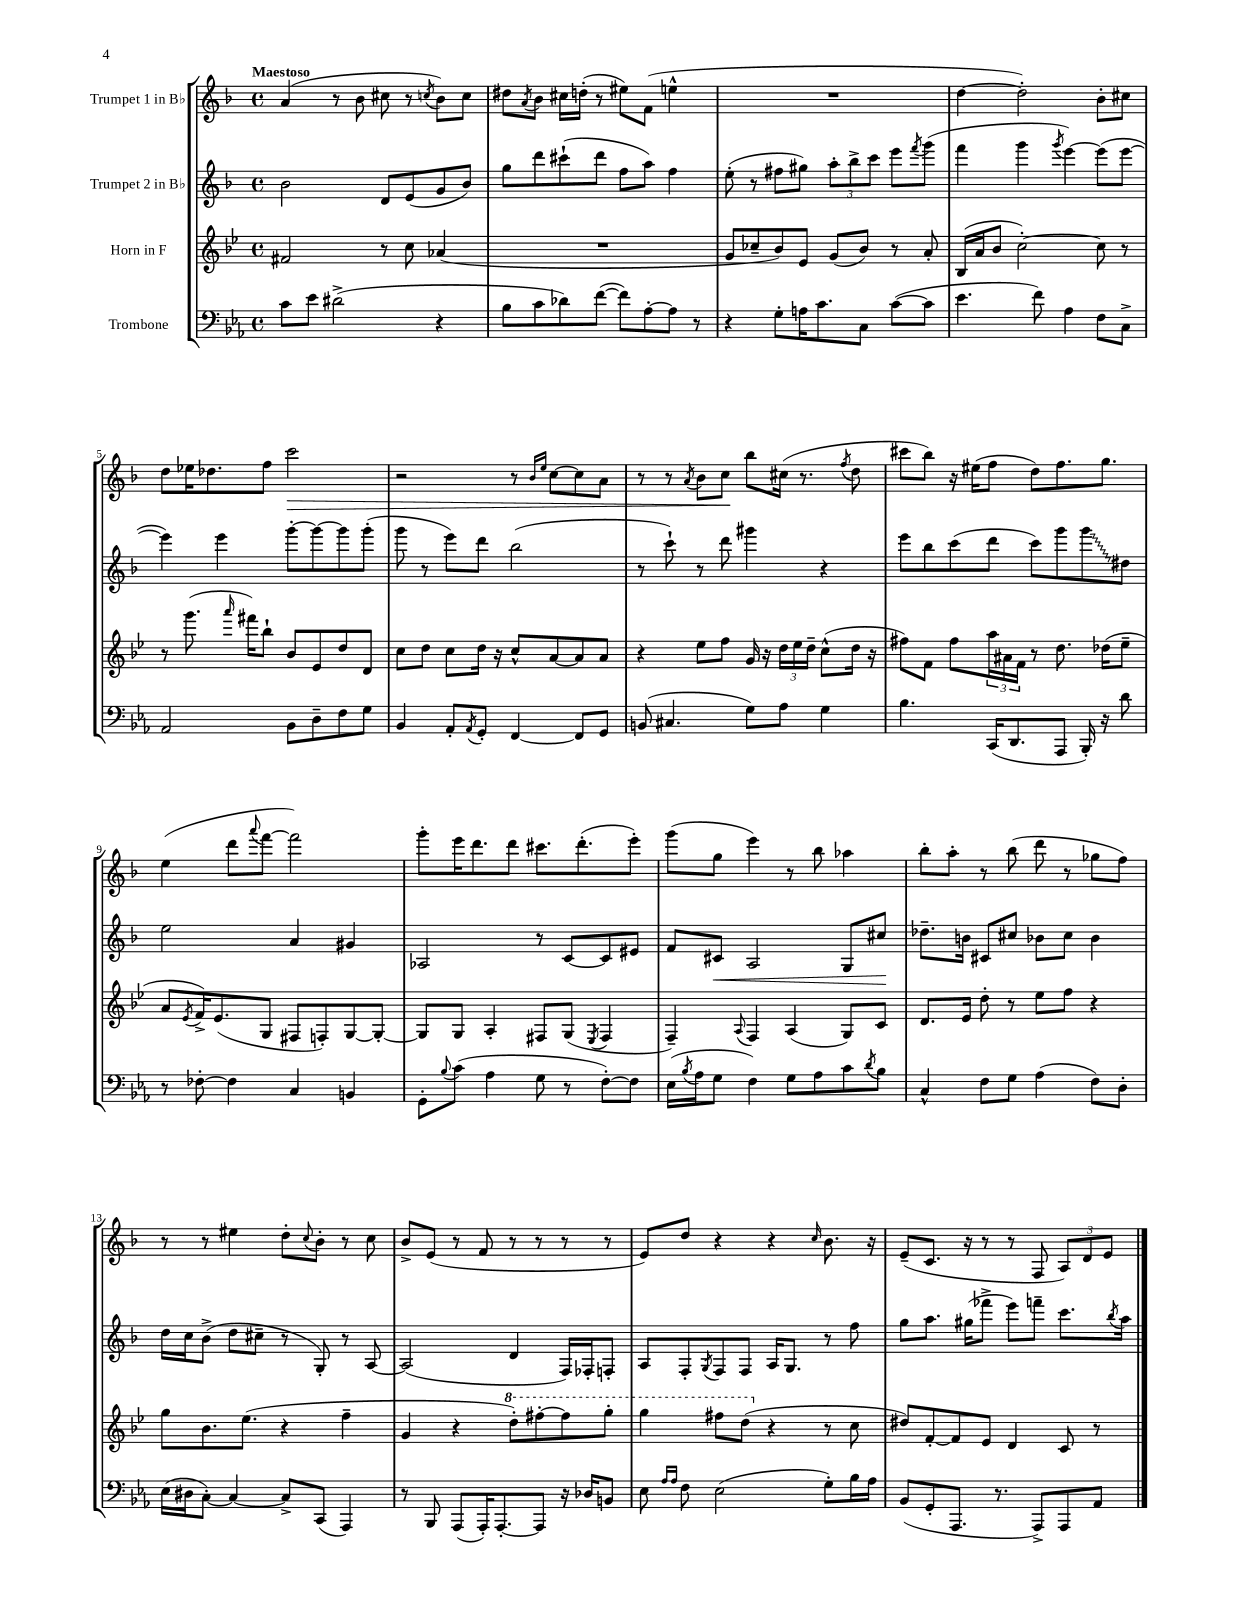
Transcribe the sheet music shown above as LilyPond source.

<<
\new StaffGroup <<
\new Staff = "s0" \with { instrumentName = "Trumpet 1 in Bb" } {
    \clef treble \key f \major \defaultTimeSignature \time 4/4 \tempo "Maestoso"
    a'4( r8 bes'8 cis''8 r8 \acciaccatura { c''8 } bes'8) c''8 |
    dis''8 \acciaccatura { a'8 } bes'8 cis''16 d''16-.( r8 eis''8) f'8( e''4-^ |
    R1 |
    d''4~ d''2-.) bes'8-. cis''8 |
    d''8 ees''16 des''8. f''8 c'''2\> |
    r2 r8 \grace { bes'16 e''16 } c''8~ c''8 a'8 |
    r8 r8 \acciaccatura { a'8 } bes'8 c''8\! bes''8 cis''16( r8. \acciaccatura { f''8 } d''8 |
    cis'''8 bes''8) r16 eis''16( f''8 d''8) f''8. g''8. |
    e''4( d'''8 \appoggiatura { a'''8 } f'''8~ f'''2) |
    g'''8-. e'''16 d'''8. d'''8 cis'''8. d'''8.-.( e'''8-.) |
    g'''8( g''8 e'''4) r8 bes''8 aes''4 |
    bes''8-. a''8-. r8 bes''8( d'''8 r8 ges''8 f''8) |
    r8 r8 eis''4 d''8-. \appoggiatura { c''8 } bes'8-. r8 c''8 |
    bes'8-> e'8( r8 f'8 r8 r8 r8 r8 |
    e'8) d''8 r4 r4 \grace { c''16 } bes'8. r16 |
    e'8--( c'8. r16 r8 r8 f8 \tuplet 3/2 { a8) d'8 e'8 } \bar "|." |
}
\new Staff = "s1" \with { instrumentName = "Trumpet 2 in Bb" } {
    \clef treble \key f \major \defaultTimeSignature \time 4/4
    bes'2 d'8 e'8( g'8 bes'8) |
    g''8 d'''8 cis'''8-!( d'''8 f''8 a''8) f''4 |
    e''8-.( r8 fis''8 gis''8) \tuplet 3/2 { a''8-. bes''8-> c'''8 } e'''8 \acciaccatura { f'''8 } g'''8( |
    f'''4 g'''4 \acciaccatura { g'''8 } e'''4~) e'''8( e'''8~ |
    e'''4) e'''4 g'''8~-. g'''8~ g'''8 g'''8-.( |
    g'''8 r8 e'''8) d'''8 bes''2( |
    r8 c'''8-!) r8 d'''8 gis'''4 r4 |
    e'''8 bes''8 c'''8( d'''8 c'''8) g'''8 \once \override Glissando.style = #'zigzag g'''8\glissando dis''8 |
    e''2 a'4 gis'4 |
    aes2 r8 c'8~ c'8 eis'8 |
    f'8 cis'8\< a2 g8 cis''8\! |
    des''8.-- b'16 cis'8 cis''8 bes'8 cis''8 bes'4 |
    d''16 c''16 bes'8->( d''8 cis''8-- r8 g8-.) r8 a8~ |
    a2( d'4 f16) fes16-. f8-. |
    a8 f8-. \acciaccatura { g8 } f8 f8 a16 g8. r8 f''8 |
    g''8 a''8. gis''16( fes'''8-> e'''8) f'''8-- c'''8. \acciaccatura { bes''8 } a''16 \bar "|." |
}
\new Staff = "s2" \with { instrumentName = "Horn in F" } {
    \clef treble \key bes \major \defaultTimeSignature \time 4/4
    fis'2 r8 c''8 aes'4( |
    R1 |
    g'8 ces''8-- bes'8) ees'8 g'8( bes'8) r8 a'8-. |
    bes16( a'16 bes'8 c''2~-.) c''8 r8 |
    r8 g'''8.( \grace { a'''16 } fis'''16) bes''8-! bes'8 ees'8 d''8 d'8 |
    c''8 d''8 c''8 d''16 r16 c''8-^ a'8~ a'8 a'8 |
    r4 ees''8 f''8 g'16 r16 \tuplet 3/2 { d''16 ees''16 d''16-- } c''8-^( d''16 r16 |
    fis''8) f'8 fis''8 \tuplet 3/2 { a''16 ais'16 f'16 } r8 d''8. des''16( ees''8-- |
    a'8 \acciaccatura { ees'8 } f'16->) ees'8.( g8 fis8 f8-.) g8~ g8~-. |
    g8 g8 a4-. fis8 g8( \acciaccatura { ees8 } fis4 |
    f4--) \appoggiatura { a8 } f4 a4( g8) c'8 |
    d'8. ees'16 d''8-. r8 ees''8 f''8 r4 |
    g''8 bes'8. ees''8.( r4 f''4-- |
    g'4 r4 \ottava #1 d'''8-.) fis'''8~-. fis'''8 g'''8-. |
    g'''4 fis'''8 d'''8( \ottava #0 r4 r8 c''8 |
    dis''8) f'8~-. f'8 ees'8 d'4 c'8 r8 \bar "|." |
}
\new Staff = "s3" \with { instrumentName = "Trombone" } {
    \clef bass \key ees \major \defaultTimeSignature \time 4/4
    c'8 ees'8 dis'2->( r4 |
    bes8 c'8 des'8) f'8~( f'8) aes8~-. aes8 r8 |
    r4 g8-. a16 c'8. c8 c'8~( c'8 |
    ees'4. f'8) aes4 f8 c8-> |
    aes,2 bes,8 d8-- f8 g8 |
    bes,4 aes,8-. \acciaccatura { aes,8 } g,8-. f,4~ f,8 g,8 |
    b,8( cis4. g8) aes8 g4 |
    bes4. c,16( d,8. aes,,8 bes,,16-.) r16 d'8 |
    r8 fes8~-. fes4 c4 b,4 |
    g,8-. \appoggiatura { bes8 } c'8( aes4 g8 r8 f8~-.) f8 |
    ees16( \acciaccatura { bes8 } aes16 g8 f4) g8 aes8 c'8 \acciaccatura { d'8 } bes8 |
    c4-^ f8 g8 aes4( f8) d8-. |
    ees16( dis16 c8~-.) c4~ c8-> c,8( aes,,4) |
    r8 bes,,8 aes,,8( aes,,16-.) aes,,8.~-. aes,,8 r16 des16 b,8 |
    ees8 \grace { aes16 aes16 } f8 ees2( g8-.) bes16 aes16 |
    bes,8( g,8-. aes,,8. r8. aes,,8->) aes,,8 aes,8 \bar "|." |
}
>>
>>
